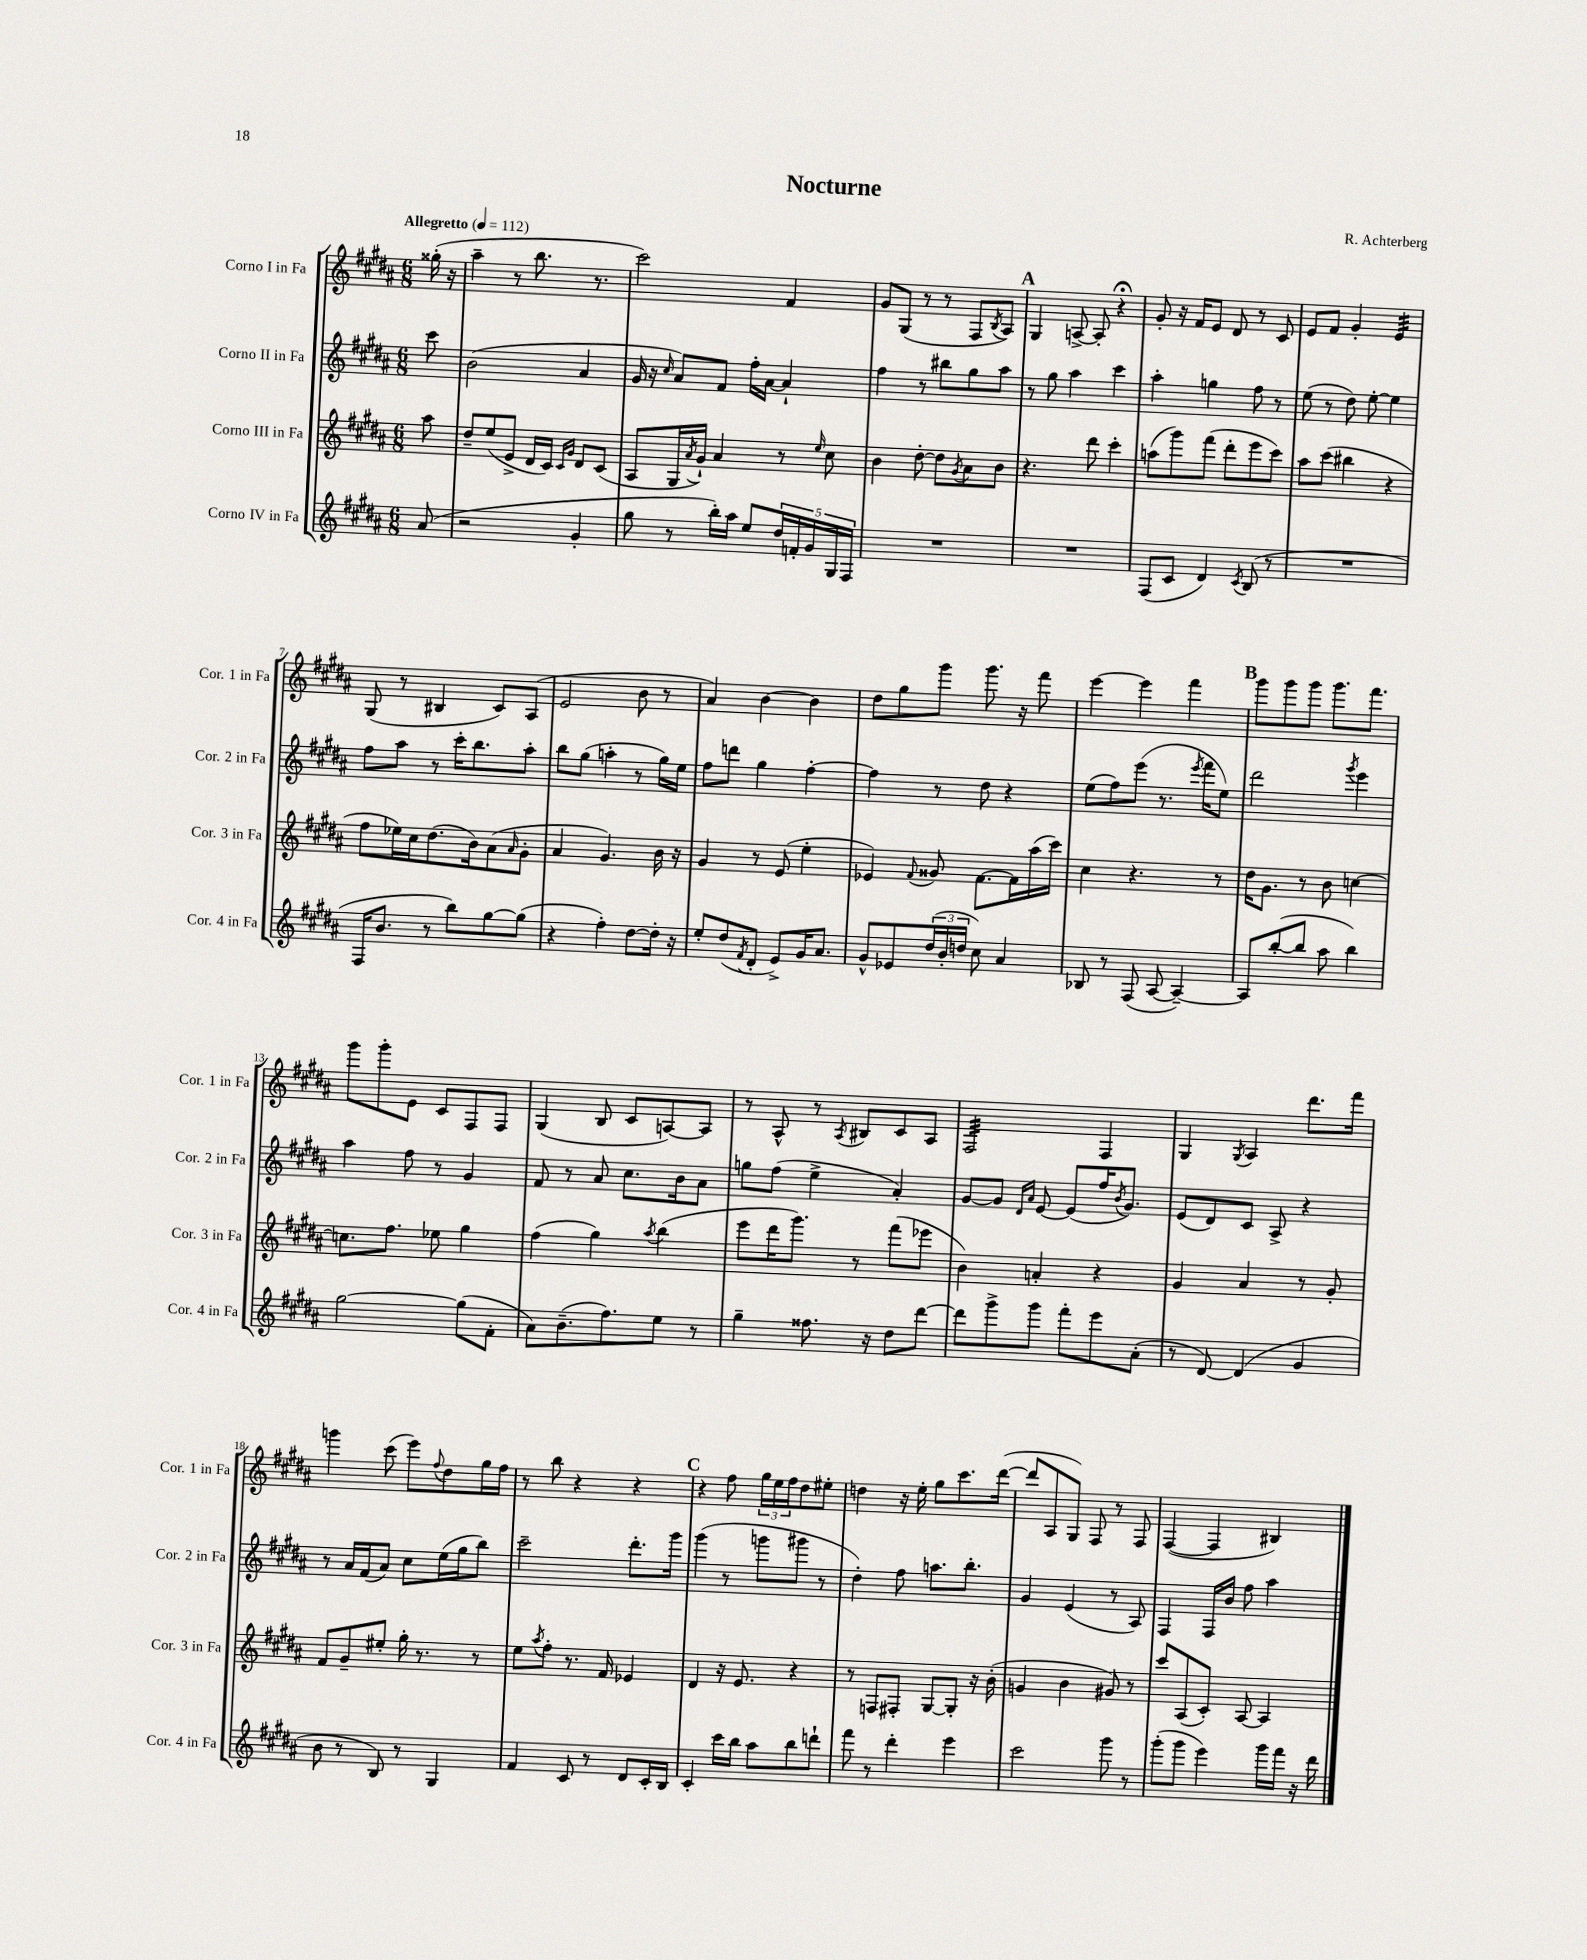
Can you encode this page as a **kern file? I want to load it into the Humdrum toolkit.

**kern	**kern	**kern	**kern
*part4	*part3	*part2	*part1
*staff4	*staff3	*staff2	*staff1
*I"Corno IV in Fa	*I"Corno III in Fa	*I"Corno II in Fa	*I"Corno I in Fa
*I'Cor. 4 in Fa	*I'Cor. 3 in Fa	*I'Cor. 2 in Fa	*I'Cor. 1 in Fa
*clefG2	*clefG2	*clefG2	*clefG2
*k[f#c#g#d#a#]	*k[f#c#g#d#a#]	*k[f#c#g#d#a#]	*k[f#c#g#d#a#]
*M6/8	*M6/8	*M6/8	*M6/8
*MM112	*MM112	*MM112	*MM112
=	=	=	=
!	!	!	!LO:TX:a:B:t=Allegretto
(8a#/	8aa#\	8ccc#\	(16gg##X'\
.	.	.	16r
=1	=1	=1	=1
2r	8dd#~/L	(2b\	4aa#~\
.	(8ee/	.	.
.	8e^/J	.	8r
.	16d#/LL	.	8.bb\
.	16c#/JJ)	.	.
.	16qqc#/LL	.	.
.	16qqg#/JJ	.	.
4g#'/	8d#/L	4a#/	.
.	.	.	8.r
.	(8c#/J	.	.
=2	=2	=2	=2
8gg#\	8A#/L	16g#/	2ccc#\)
.	.	16r	.
.	.	16qqcc#/	.
8r	16G#/L	8a#/L)	.
.	8qa#/	.	.
.	16g#`/JJ)	.	.
16bb'\LL)	4a#/	8f#/J	.
16aa#\JJ	.	.	.
8ee/L	.	16ff#'\LL	.
.	.	[16a#\JJ	.
20dd#/L	8r	4a#`/]	4f#/
20fn'/	.	.	.
20g#/	.	.	.
.	16qqee/	.	.
.	8cc#\	.	.
20G#/	.	.	.
20F#/JJ	.	.	.
=3	=3	=3	=3
2.r	4b\	4ff#\	8g#/L
.	.	.	(8G#/J
.	[8dd#'\	8r	8r
.	8dd#\L]	8bb#X\L	8r
.	8qg#/	.	.
.	8a#\	8gg#\	8F#/L
.	.	.	8qB/
.	8b\J	8aa#\J	8A#/J)
!!LO:REH:place=s1:t=A
=4	=4	=4	=4
2.r	4.r	8r	4G#/
.	.	8gg#\	.
.	.	4aa#\	[8An^/
.	8ddd#\	.	8A'/]
.	4ccc#'\	4ccc#\	4r;<
=5	=5	=5	=5
(8F#/L	(8aan\L	4aa#'\	8g#'/
8c#/J	8ggg#\)	.	16r
.	.	.	16f#/KL
4d#/)	(8fff#\J	4ggn\	8e/J
.	8ddd#'\L	.	8d#/
8qc#/	.	.	.
(8B/	8eee\	8ff#\	8r
8r	8ccc#\J)	8r	8c#/
=6	=6	=6	=6
2.r	8aa#\L	(8ee\	8e/L
.	(8ccc#\J	8r	8f#/J
.	4bb#X\	8dd#\)	4g#'/
.	.	[8ee'\	.
*	*	*	*tremolo
.	4r	4ee\]	32e/LLL
.	.	.	32e/
.	.	.	32e/
.	.	.	32e/
.	.	.	32e/
.	.	.	32e/
.	.	.	32e/
.	.	.	32e/JJJ
*	*	*	*Xtremolo
!!LO:LB:g=z
=7	=7	=7	=7
16F#/KL	8ff#\L	8ff#\L	(8G#/
8.b/J	.	.	.
.	16ee-X\L)	8aa#\J	8r
.	16cc#\J	.	.
8r	(8.dd#\	8r	4B#X/
8bb\L)	.	16ccc#'\KL	.
.	16b\k)	8.bb\	.
[8gg#\	(8a#\	.	8c#/L)
.	16qqa#/	.	.
(8gg#\J]	8g#'\J	8aa#'\J	(8A#/J
=8	=8	=8	=8
4r	4a#/	8bb\L	2e/
.	.	(8gg#\J	.
4ff#'\)	4.g#/)	4aan'\	.
[8dd#\L	.	8r	8b\
16dd#'\Jk]	16b\	16gg#\LL)	8r
16r	16r	16ee\JJ	.
=9	=9	=9	=9
8ee'/L	4g#/	8ff#\L	4a#/)
(8dd#/	.	8dddn\J	.
8qf#/	.	.	.
8d#'/J	8r	4gg#\	[4b\
8e^/L)	(8e/	.	.
16g#/K	4ee'\	[4ff#'\	4b\]
8.a#/J	.	.	.
=10	=10	=10	=10
8g#^^/L	4e-X/)	4ff#\]	8dd#\L
8e-X/	.	.	8gg#\
.	8qqf#/	.	.
(24dd#/L	8g##X/	8r	8ggg#\J
24b'/	.	.	.
24ddn/JJ	.	.	.
8cc#\)	[8.f#\L	8dd#\	8.ggg#\
4a#/	.	4r	.
.	16f#\L]	.	16r
.	(16aa#\	.	8fff#\
.	16ccc#\JJ)	.	.
=11	=11	=11	=11
8B-X/	4cc#\	(8ee\L	[4eee\
8r	.	8ff#\)	.
(8F#/	4.r	(8eee\J	4eee\]
[8A#/	.	8.r	.
4A#~/_)	.	.	4fff#\
.	.	8qeee/	.
.	.	16fff#\KL	.
.	8r	8ee\J)	.
!!LO:REH:place=s1:t=B
=12	=12	=12	=12
8A#/L]	16dd#\KL	2ddd#\	8ggg#\L
.	8.g#\J	.	.
([8bb'/	.	.	8ggg#\
8bb/J]	8r	.	8ggg#\J
8aa#\	8b\	.	8.ggg#\L
.	.	8qggg#/	.
4bb\)	[4ccn\	4eee\	.
.	.	.	8.fff#\J
!!LO:LB:g=z
=13	=13	=13	=13
[2gg#\	8.ccn\L]	4aa#\	8ggg#\L
.	.	.	8ggg#'\
.	8.ff#\J	.	.
.	.	8ff#\	8e\J
.	8ee-X\	8r	8c#/L
(8gg#\L]	4gg#\	4g#/	8F#/
8f#'\J	.	.	8F#/J
=14	=14	=14	=14
8a#\L)	(4ff#\	8f#/	(4G#/
(8.b~\	.	8r	.
.	4gg#\)	8a#/	8B/
8.ff#\)	.	.	.
.	.	8.cc#\L	8c#/L
.	8qaa#/	.	.
8ee\J	(4bb\	.	[8An/)
.	.	16b\k	.
8r	.	8a#\J	8A/J]
=15	=15	=15	=15
4gg#~\	8eee\L	8ggn\L	8r
.	16ddd#\K	(8ff#\J	8A#^^/
.	8.ggg#\J)	.	.
8.ff##X\	.	4ee^\	8r
.	.	.	8qA#/
.	8r	.	8B#X/L
16r	.	.	.
8dd#\L	(8fff#\L	4a#'/)	8c#/
[8ddd#\J	8eee-X\J	.	8A#/J
=16	=16	=16	=16
*	*	*	*tremolo
8ddd#\L]	4b\)	[8g#/L	32F#/LLL
.	.	.	32F#/
.	.	.	32F#/
.	.	.	32F#/
8ggg#^\	.	8g#/J]	32F#/
.	.	.	32F#/
.	.	.	32F#/
.	.	.	32F#/
.	.	16qqd#/LL	.
.	.	16qqa#/JJ	.
8ggg#\J	4an'/	[8e/	32F#/
.	.	.	32F#/
.	.	.	32F#/
.	.	.	32F#/
8fff#'\L	.	(8e/L]	32F#/
.	.	.	32F#/
.	.	.	32F#/
.	.	.	32F#/JJJ
*	*	*	*Xtremolo
8eee\	4r	16ff#/K	4F#/
.	.	8qb/	.
.	.	8.g#/J)	.
(8a#'\J	.	.	.
=17	=17	=17	=17
8r	4g#/	(8e/L	4G#/
[8d#/)	.	8d#/)	.
.	.	.	8qG#/
(4d#/]	4a#/	8c#/J	4A#/
.	.	8A#^/	.
4g#/	8r	4r	8.ddd#\L
.	8g#'/	.	.
.	.	.	16fff#\Jk
!!LO:LB:g=z
=18	=18	=18	=18
8b\	8f#/L	8r	4gggn\
8r	8g#~/	16a#/LL	.
.	.	(16f#/J	.
8B/)	8ee#X'/J	8a#/J)	(8ccc#\
8r	16gg#'\	8cc#\L	8eee\L)
.	8.r	.	.
.	.	.	8qqff#/
4G#/	.	(16ee\L	8dd#\
.	.	16gg#\J	.
.	8r	8bb\J)	16gg#\L
.	.	.	16ff#\JJ
=19	=19	=19	=19
4f#/	8ee\L	2ccc#~\	8r
.	8qaa#/	.	.
.	8ff#'\J	.	8bb\
8c#/	8.r	.	4r
8r	.	.	.
.	16f#/	.	.
8d#/L	4e-X/	8.ddd#'\L	4r
16c#'/L	.	.	.
16B/JJ	.	16ggg#\Jk	.
!!LO:REH:place=s1:t=C
=20	=20	=20	=20
4c#'/	4d#/	(4ggg#\	4r
16ccc#\LL	16r	8r	8ff#\
16bb\JJ	8.e/	.	.
8aa#\L	.	8gggn\L	24gg#\LL
.	.	.	24ee\
.	.	.	24ff#\J
8bb\	4r	8ggg#X\J	8dd#\
8dddn`\J	.	8r	8ee#X'\J
=21	=21	=21	=21
8fff#\	8r	4dd#'\)	4ddn\
8r	8Fn/L	.	.
4ddd#'\	8F#X'/J	8ff#\	16r
.	.	.	16ee'\
.	[8G#/L	8.aan\L	8gg#\L
4eee\	8G#'/J]	.	8.ccc#\
.	.	8.bb'\J	.
.	16r	.	.
.	(16b'\	.	([16ddd#\Jk
=22	=22	=22	=22
2ccc#\	4gn/	4g#/	8ddd#/L]
.	.	.	8A#/
.	4b\	(4e/	8G#/J)
.	.	.	8F#/
8ggg#\	8g#X/)	8r	8r
8r	8r	8A#/)	8F#/
=23	=23	=23	=23
(8ggg#'\L	8ccc#/L	4F#/	([4F#/
8ggg#\J	(8A#/	.	.
4eee\)	8c#'/J)	16F#/LL	4F#/]
.	.	16b/JJ	.
.	[8A#/	8ff#\	.
16ggg#\LL	4A#/]	4aa#\	4B#X/)
16fff#\JJ	.	.	.
16r	.	.	.
16ddd#\	.	.	.
==	==	==	==
*-	*-	*-	*-
